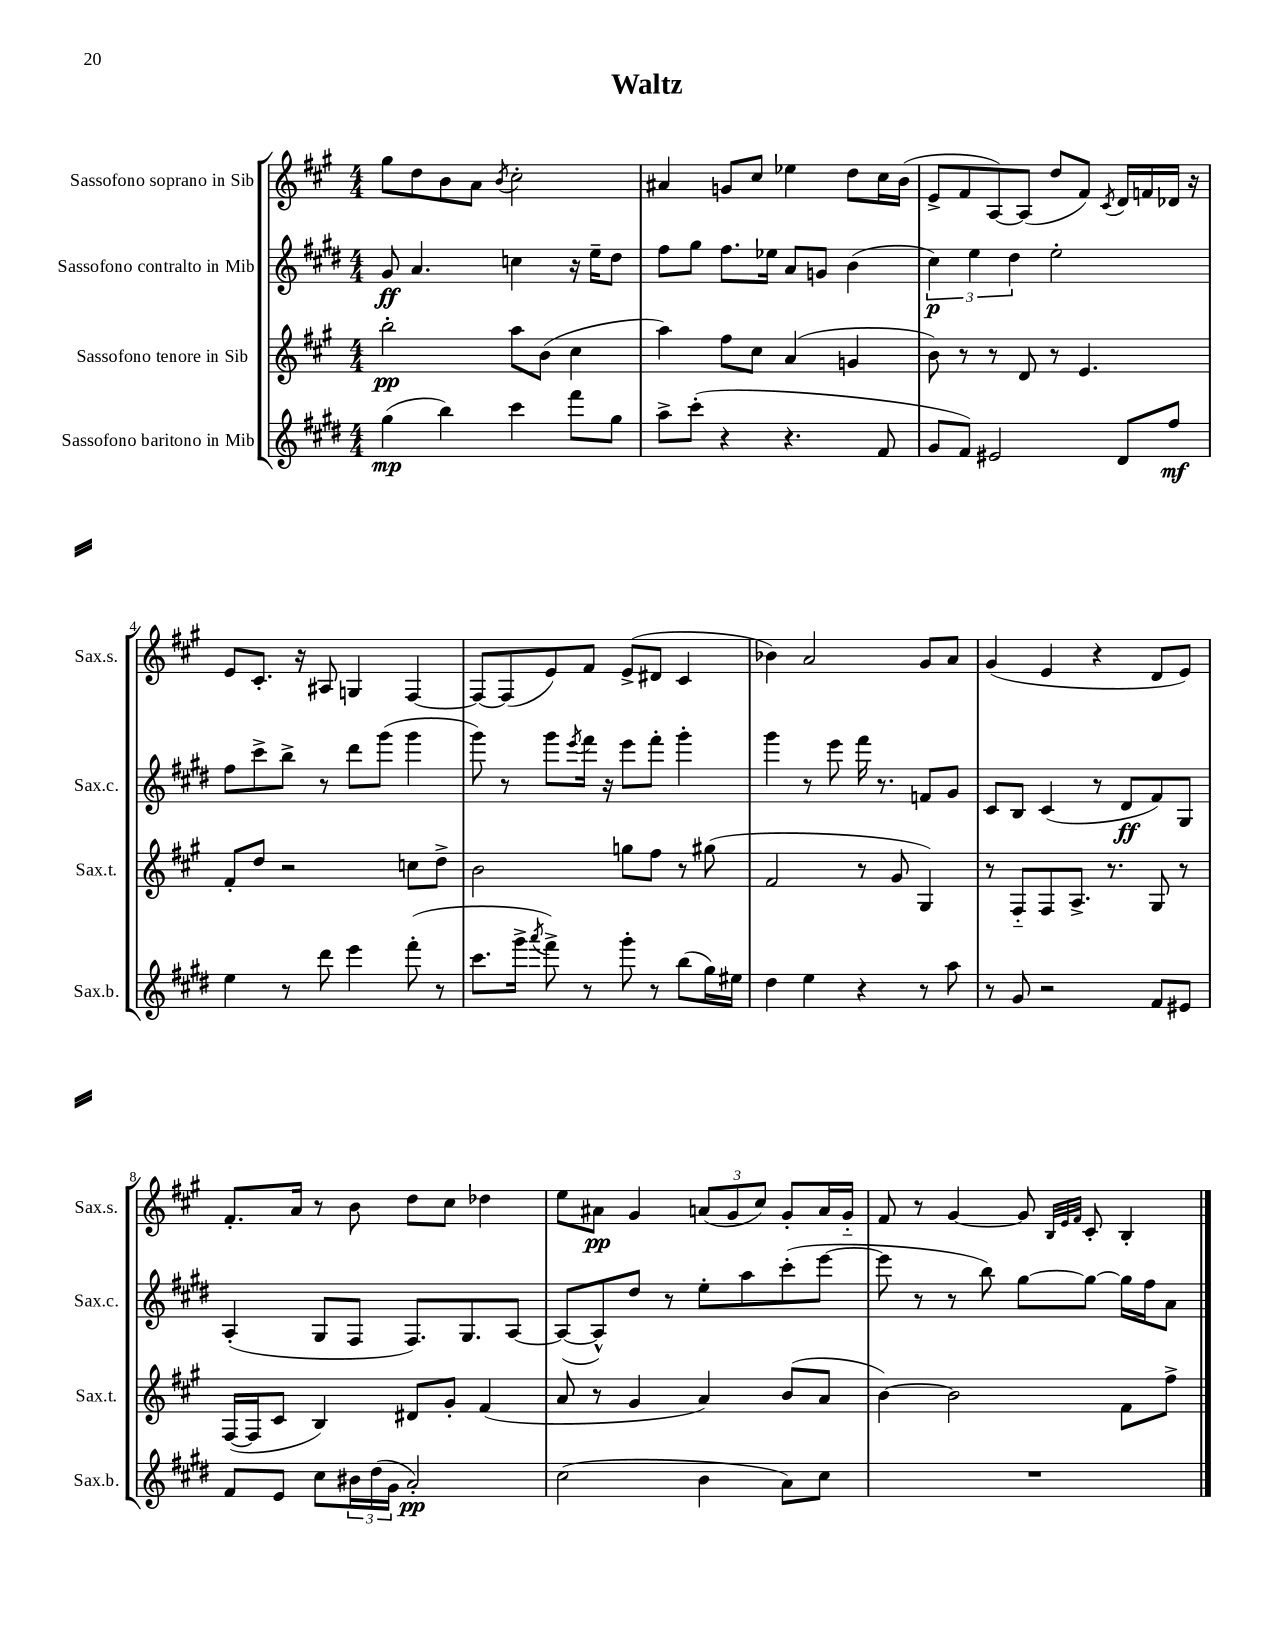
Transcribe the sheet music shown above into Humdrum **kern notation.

**kern	**kern	**kern	**kern
*staff4	*staff3	*staff2	*staff1
*clefG2	*clefG2	*clefG2	*clefG2
*k[f#c#g#d#]	*k[f#c#g#]	*k[f#c#g#d#]	*k[f#c#g#]
*M4/4	*M4/4	*M4/4	*M4/4
(4gg#	2bb'	8g#	8gg#
.	.	4.a	8dd
4bb)	.	.	8b
.	.	.	8a
.	.	.	8qb
4ccc#	8aa	4cc	2cc#'
.	(8b	.	.
8fff#	4cc#	16r	.
.	.	16ee~	.
8gg#	.	8dd#	.
=	=	=	=
8aa^	4aa)	8ff#	4a#
(8ccc#'	.	8gg#	.
4r	8ff#	8.ff#	8g
.	8cc#	.	8cc#
.	.	16ee-	.
4.r	(4a	8a	4ee-
.	.	8g	.
.	4g	(4b	8dd
8f#	.	.	16cc#
.	.	.	(16b
=	=	=	=
8g#	8b)	6cc#)	8e^
8f#)	8r	.	8f#
.	.	6ee	.
2e#	8r	.	[8A)
.	.	6dd#	.
.	8d	.	(8A]
.	8r	2ee'	8dd
.	4.e	.	8f#)
.	.	.	8qc#
8d#	.	.	16d
.	.	.	16f
8ff#	.	.	16d-
.	.	.	16r
=	=	=	=
4ee	8f#'	8ff#	8e
.	8dd	8ccc#^	8.c#'
8r	2r	8bb^	.
.	.	.	16r
8ddd#	.	8r	8A#
4eee	.	8ddd#	4G
.	.	(8ggg#	.
(8fff#'	8cc	4ggg#	[4F#
8r	8dd^	.	.
=	=	=	=
8.ccc#	2b	8ggg#)	8F#_
.	.	8r	(8F#]
16ggg#^	.	.	.
8qaaa	.	.	.
8fff#^)	.	8ggg#	8e)
.	.	8qeee	.
8r	.	16fff#	8f#
.	.	16r	.
8ggg#'	8gg	8eee	(8e^
8r	8ff#	8fff#'	8d#
(8bb	8r	4ggg#'	4c#
16gg#)	(8gg#	.	.
16ee#	.	.	.
=	=	=	=
4dd#	2f#	4ggg#	4b-)
4ee	.	8r	2a
.	.	8eee	.
4r	8r	16fff#	.
.	.	8.r	.
.	8g#	.	.
8r	4G#)	8f	8g#
8aa	.	8g#	8a
=	=	=	=
8r	8r	8c#	(4g#
8g#	8F#'~	8B	.
2r	8F#	(4c#	4e
.	8.A^	.	.
.	.	8r	4r
.	8.r	.	.
.	.	8d#	.
8f#	8G#	8f#)	8d
8e#	8r	8G#	8e)
=	=	=	=
8f#	([16F#	(4A'	8.f#'
.	16F#]	.	.
8e	8c#	.	.
.	.	.	16a
8cc#	4B)	8G#	8r
24b#	.	8F#	8b
(24dd#	.	.	.
24g#	.	.	.
2a')	8d#	8.F#)	8dd
.	8g#'	.	8cc#
.	.	8.G#	.
.	(4f#	.	4dd-
.	.	[8A	.
=	=	=	=
(2cc#	8a	(8A_	8ee
.	8r	8A^^])	8a#
.	4g#	8dd#	4g#
.	.	8r	.
4b	4a)	8ee'	(12a
.	.	.	12g#
.	.	8aa	.
.	.	.	12cc#)
8a)	(8b	(8ccc#'	8g#'
8cc#	8a	[8eee	16a
.	.	.	16g#'~
=	=	=	=
1r	[4b)	8eee]	8f#
.	.	8r	8r
.	2b]	8r	[4g#
.	.	8bb)	.
.	.	[8gg#	8g#]
.	.	.	32qqB
.	.	.	32qqe
.	.	.	32qqf#
.	.	8gg#_	8c#'
.	8f#	16gg#]	4B'
.	.	16ff#	.
.	8ff#^	8a	.
==	==	==	==
*-	*-	*-	*-
